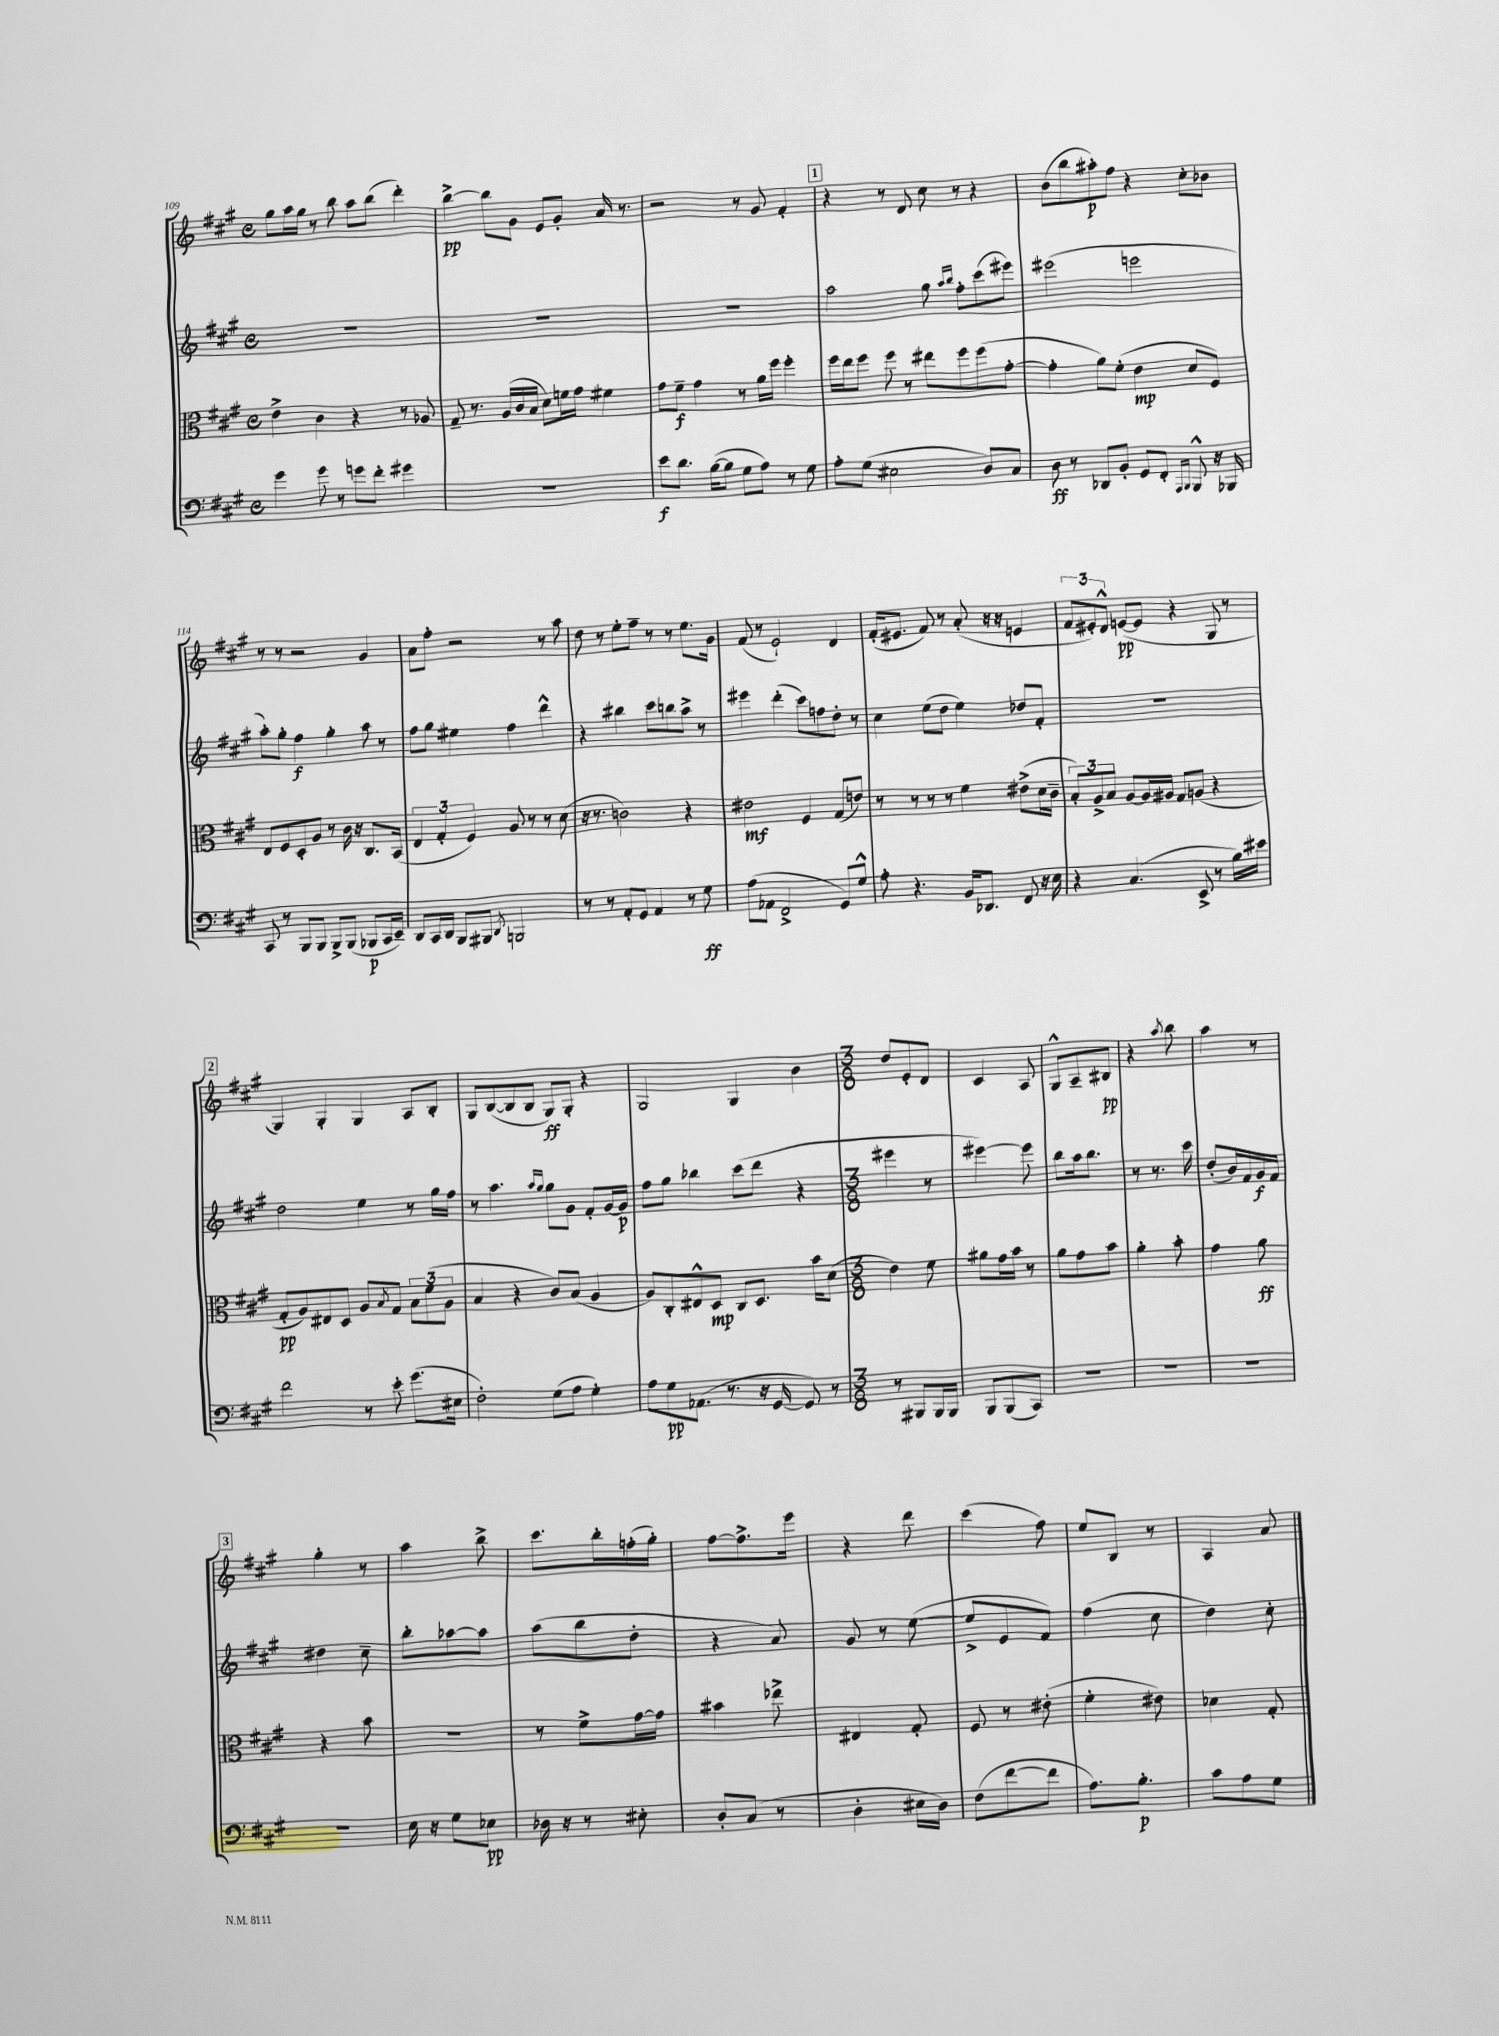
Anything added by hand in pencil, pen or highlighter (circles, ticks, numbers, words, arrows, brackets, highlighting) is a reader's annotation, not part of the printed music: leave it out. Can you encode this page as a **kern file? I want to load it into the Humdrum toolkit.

**kern	**dynam	**kern	**dynam	**kern	**dynam	**kern	**dynam
*part4	*part4	*part3	*part3	*part2	*part2	*part1	*part1
*staff4	*staff4	*staff3	*staff3	*staff2	*staff2	*staff1	*staff1
*clefF4	*	*clefC3	*	*clefG2	*	*clefG2	*
*k[f#c#g#]	*	*k[f#c#g#]	*	*k[f#c#g#]	*	*k[f#c#g#]	*
*M4/4	*	*M4/4	*	*M4/4	*	*M4/4	*
*met(c)	*	*met(c)	*	*met(c)	*	*met(c)	*
=109	=109	=109	=109	=109	=109	=109	=109
4g#\	.	4e^\	.	1r	.	8gg#\L	.
.	.	.	.	.	.	16aa\L	.
.	.	.	.	.	.	16gg#\JJ	.
8g#\	.	4c#\	.	.	.	8r	.
8r	.	.	.	.	.	8bb\	.
8gn\L	.	4r	.	.	.	8aa\L	.
8f#'\J	.	.	.	.	.	(8bb\J	.
4g#X\	.	8r	.	.	.	4ddd'\)	.
.	.	8A-X/	.	.	.	.	.
=110	=110	=110	=110	=110	=110	=110	=110
1r	.	8G#~/	.	1r	.	[4bb^\	pp
.	.	8.r	.	.	.	.	.
.	.	.	.	.	.	8bb\L]	.
.	.	(16A/LL	.	.	.	.	.
.	.	16c#/	.	.	.	8g#\J	.
.	.	16B/JJ	.	.	.	.	.
.	.	8d\L)	.	.	.	8e/L	.
.	.	16fn\L	.	.	.	8g#'/J	.
.	.	16g#\JJ	.	.	.	.	.
.	.	4f#X\	.	.	.	16a/	.
.	.	.	.	.	.	8.r	.
=111	=111	=111	=111	=111	=111	=111	=111
8e\L	f	8g#\L	.	1r	.	2r	.
8.d\J	.	8f#~\J	f	.	.	.	.
.	.	4g#\	.	.	.	.	.
([16B\KL	.	.	.	.	.	.	.
8B\J]	.	.	.	.	.	.	.
8G#\L	.	8r	.	.	.	8r	.
8A\J)	.	16a\LL	.	.	.	8g#/	.
.	.	16ff#\JJ	.	.	.	.	.
8r	.	4ff#'\	.	.	.	4f#'/	.
8G#\	.	.	.	.	.	.	.
!!LO:REH:place=s1:t=1
=112	=112	=112	=112	=112	=112	=112	=112
8A'\L	.	16ff#\LL	.	2aa\	.	4r	.
.	.	16ee\J	.	.	.	.	.
(8G#\J	.	8ff#\J	.	.	.	.	.
2E#X\	.	8ff#\	.	.	.	8r	.
.	.	8r	.	.	.	8d/	.
.	.	8ee#X\L	.	8gg#\	.	8cc#\	.
.	.	.	.	16qqaa/LL	.	.	.
.	.	.	.	16qqbb/JJ	.	.	.
.	.	8ff#\	.	8ff#'\L	.	8r	.
8D/L)	.	(8ff#\	.	(8ccc#\	.	4r	.
8C#/J	.	[8g#'\J	.	8eee#X\J)	.	.	.
=113	=113	=113	=113	=113	=113	=113	=113
8D\	ff	4g#'\]	.	(2eee#X\	.	(8b\L	.
8r	.	.	.	.	.	8bb\	.
8DD-X/L	.	8a\L)	.	.	.	8aa#X'\)	p
8BB'/J	.	(8f#'\J	.	.	.	8ff#\J	.
8GG#/L	.	4e\	mp	2eeen\	.	4r	.
8FF#'/J	.	.	.	.	.	.	.
16qqAAA/LL	.	.	.	.	.	.	.
16qqBBB/JJ	.	.	.	.	.	.	.
8BBB^^/	.	8d/L	.	.	.	8cc#'\L	.
16r	.	8F#/J)	.	.	.	8b-X\J	.
16BBB-X/	.	.	.	.	.	.	.
!!LO:LB:g=z
=114	=114	=114	=114	=114	=114	=114	=114
8CC#/	.	8E/L	.	8aa'\L)	.	8r	.
8r	.	8F#/	.	8gg#'\J	.	8r	.
8BBB/L	.	8D'/	.	4ff#\	f	2r	.
8BBB/J	.	8A/J	.	.	.	.	.
8BBB^/L	.	8r	.	4gg#'\	.	.	.
(8BBB/J	.	16c#\	.	.	.	.	.
.	.	16r	.	.	.	.	.
8BBB-X/L	p	8.C#/L	.	8aa\	.	4g#/	.
16CC#/L	.	.	.	8r	.	.	.
16EE~/JJ)	.	(16BB/Jk	.	.	.	.	.
=115	=115	=115	=115	=115	=115	=115	=115
8DD/L	.	6E/	.	8ff#\L	.	8a\L	.
16CC#/L	.	.	.	8gg#\J	.	8ff#'\J	.
.	.	6G#'/	.	.	.	.	.
16DD/JJ	.	.	.	.	.	.	.
8BBB/L	.	.	.	4ee#X\	.	2r	.
.	.	6F#/)	.	.	.	.	.
8BBB#X/J	.	.	.	.	.	.	.
8qDD/	.	.	.	.	.	.	.
2BBBn/	.	8A/	.	4ff#\	.	.	.
.	.	8r	.	.	.	.	.
.	.	8r	.	4ddd^^\	.	8r	.
.	.	(8d\	.	.	.	8aa\	.
=116	=116	=116	=116	=116	=116	=116	=116
8r	.	16r	.	4r	.	8dd\	.
.	.	8.r	.	.	.	.	.
8r	.	.	.	.	.	8r	.
8AA'/L	.	2cn\)	.	4bb#X\	.	8ee'\L	.
8GG#/J	.	.	.	.	.	8ff#~\J	.
4AA/	.	.	.	8ccc#\L	.	8r	.
.	.	.	.	8bbn\	.	8r	.
8r	.	4r	.	8aa^\J	.	8.ee\L	.
8G#\	ff	.	.	8r	.	.	.
.	.	.	.	.	.	16g#\Jk	.
=117	=117	=117	=117	=117	=117	=117	=117
(8A\L	.	2e#X\	mf	4eee#X\	.	(8f#/	.
8AA-X\J	.	.	.	.	.	8r	.
2FF#^/	.	.	.	(4ddd'\	.	2e`/)	.
.	.	4F#/	.	8ccc#\L)	.	.	.
.	.	.	.	8ffn\	.	.	.
8GG#/L)	.	(8G#/L	.	8dd'\J	.	4d/	.
8G#^^/J	.	8en/J)	.	8r	.	.	.
=118	=118	=118	=118	=118	=118	=118	=118
8A'\	.	8r	.	4cc#\	.	(16f#'/KL	.
.	.	.	.	.	.	8.e#X/J	.
4.r	.	8r	.	.	.	.	.
.	.	8r	.	(8ee\L	.	8f#/)	.
.	.	8r	.	8dd\J	.	8r	.
16BB/KL	.	4f#\	.	4ee\)	.	(8a'/	.
8.DD-X/J	.	.	.	.	.	.	.
.	.	.	.	.	.	16r	.
.	.	.	.	.	.	16r	.
8FF#/	.	(8e#X^\L	.	8dd-X/L	.	4en/	.
16r	.	16d\L	.	8f#'/J	.	.	.
16E\	.	16c#~\JJ	.	.	.	.	.
=119	=119	=119	=119	=119	=119	=119	=119
4r	.	12B'/L)	.	1r	.	12f#/L	.
.	.	12A^/	.	.	.	12e#X'/)	.
.	.	12B/J	.	.	.	12d^^/J	.
(4.C#/	.	[8A/L	.	.	.	([8en/L	pp
.	.	16A/L]	.	.	.	8e/J]	.
.	.	16A#X/JJ	.	.	.	.	.
.	.	8G#/L	.	.	.	4r	.
8EE^/	.	(8An/J	.	.	.	.	.
8r	.	4r	.	.	.	8G#/	.
16B\LL)	.	.	.	.	.	8r	.
16e#X\JJ	.	.	.	.	.	.	.
!!LO:LB:g=z
!!LO:REH:place=s1:t=2
=120	=120	=120	=120	=120	=120	=120	=120
2f#\	.	8G#'/L	pp	2dd\	.	4G#/)	.
.	.	8A/)	.	.	.	.	.
.	.	8E#X/	.	.	.	4G#'/	.
.	.	8D/J	.	.	.	.	.
8r	.	8A/L	.	4ee\	.	4G#/	.
.	.	8qB/	.	.	.	.	.
8e'\	.	8G#/J	.	.	.	.	.
(8.g#\L	.	12B\L	.	8r	.	8A/L	.
.	.	(12f#\	.	.	.	.	.
.	.	.	.	16gg#\LL	.	8B'/J	.
.	.	12A\J	.	.	.	.	.
16E#X\Jk	.	.	.	16ff#\JJ	.	.	.
=121	=121	=121	=121	=121	=121	=121	=121
2F#'\)	.	4B/	.	8r	.	8G#/L	.
.	.	.	.	4.aa\	.	([8B/	.
.	.	4r	.	.	.	8B/]	.
.	.	.	.	.	.	8B/J	.
.	.	.	.	16qqaa/LL	.	.	.
.	.	.	.	16qqgg#/JJ	.	.	.
(8G#\L	.	8c#/L)	.	8gg#\L	.	8G#/L)	ff
8A\J	.	(8B/J	.	8g#\J	.	8G#'/J	.
4G#'\)	.	4A/	.	8f#'/L	.	4r	.
.	.	.	.	[16g#/L	.	.	.
.	.	.	.	16g#/JJ]	p	.	.
=122	=122	=122	=122	=122	=122	=122	=122
8A\L	.	8A/L)	.	8ff#\L	.	2G#/	.
8G#\	pp	8C#'/	.	8gg#\J	.	.	.
(8.AA-X\J	.	8E#X^^/	.	4bb-X\	.	.	.
.	.	8D/J	mp	.	.	.	.
8.r	.	.	.	.	.	.	.
.	.	8C#/L	.	(8ccc#\L	.	4G#/	.
16r	.	8.D/J	.	8ddd\J	.	.	.
[16GG#/	.	.	.	.	.	.	.
8GG#/])	.	.	.	4r	.	4b\	.
.	.	16b\KL	.	.	.	.	.
8r	.	(8d\J	.	.	.	.	.
=123	=123	=123	=123	=123	=123	=123	=123
*M3/8	*	*M3/8	*	*M3/8	*	*M3/8	*
8r	.	4e\)	.	4eee#X\	.	8dd/L	.
8BBB#X/L	.	.	.	.	.	8e'/	.
16BBB#/L	.	8f#\	.	8r	.	8d/J	.
16BBB#/JJ	.	.	.	.	.	.	.
=124	=124	=124	=124	=124	=124	=124	=124
8BBB/L	.	8a#X\L	.	[4eee#X\)	.	4c#/	.
(8BBB/	.	16g#\L	.	.	.	.	.
.	.	16b\JJ	.	.	.	.	.
8CC#/J)	.	8r	.	8eee#\]	.	8A/	.
=125	=125	=125	=125	=125	=125	=125	=125
4.r	.	8a\L	.	8bb\L	.	8G#^^/L	.
.	.	8g#\	.	16aa\k	.	8A~/	.
.	.	.	.	8.bb\J	.	.	.
.	.	8b\J	.	.	.	8B#X/J	pp
=126	=126	=126	=126	=126	=126	=126	=126
4.r	.	4a'\	.	8r	.	4r	.
.	.	.	.	8.r	.	.	.
.	.	.	.	.	.	8qaa/	.
.	.	8b'\	.	.	.	8bb\	.
.	.	.	.	16ccc#\	.	.	.
=127	=127	=127	=127	=127	=127	=127	=127
4.r	.	4g#\	.	(8dd'/L	.	4aa\	.
.	.	.	.	16b/L)	.	.	.
.	.	.	.	16f#/	.	.	.
.	.	8a\	ff	16g#/	f	8r	.
.	.	.	.	16f#/JJ	.	.	.
!!LO:LB:g=z
!!LO:REH:place=s1:t=3
=128	=128	=128	=128	=128	=128	=128	=128
4.r	.	4r	.	4dd#X\	.	4gg#'\	.
.	.	8b\	.	8cc#~\	.	8r	.
=129	=129	=129	=129	=129	=129	=129	=129
16E\	.	4.r	.	8bb'\L	.	4aa\	.
16r	.	.	.	.	.	.	.
8G#\L	.	.	.	[8aa-X\	.	.	.
8E-X\J	pp	.	.	8aa-\J]	.	8bb^\	.
=130	=130	=130	=130	=130	=130	=130	=130
16D-X\	.	8r	.	(8aa\L	.	8.ccc#\L	.
16r	.	.	.	.	.	.	.
8r	.	8f#^\L	.	8bb\	.	.	.
.	.	.	.	.	.	16bb'\L	.
8E#X'\	.	[16g#\L	.	8dd'\J	.	(16ffn'\	.
.	.	16g#\JJ]	.	.	.	16gg#'\JJ)	.
=131	=131	=131	=131	=131	=131	=131	=131
8D'/L	.	4b#X\	.	4r	.	[8ff#\L	.
(8C#/J	.	.	.	.	.	8.ff#^\]	.
8r	.	8ee-X^\	.	8a/)	.	.	.
.	.	.	.	.	.	16eee\Jk	.
=132	=132	=132	=132	=132	=132	=132	=132
4D'\	.	4E#X/	.	8g#/	.	4r	.
.	.	.	.	8r	.	.	.
16E#X\LL	.	8G#'/	.	([8ee\	.	8ddd\	.
16D\JJ)	.	.	.	.	.	.	.
=133	=133	=133	=133	=133	=133	=133	=133
(8F#\L	.	8F#/	.	8ee^/L]	.	(4ccc#\	.
[8f#\	.	8r	.	8e/	.	.	.
8f#\J]	.	(8e#X'\	.	8f#/J)	.	8ff#\)	.
=134	=134	=134	=134	=134	=134	=134	=134
8.A\L)	.	4f#'\	.	(4ff#\	.	8ee/L	.
.	.	.	.	.	.	8B/J	.
8.B'\J	p	.	.	.	.	.	.
.	.	8e#X\)	.	8cc#\	.	8r	.
=135	=135	=135	=135	=135	=135	=135	=135
8c#\L	.	4d-X\	.	4dd\)	.	4A/	.
8A\	.	.	.	.	.	.	.
8G#\J	.	8G#'/	.	8cc#'\	.	8a/	.
==	==	==	==	==	==	==	==
*-	*-	*-	*-	*-	*-	*-	*-
